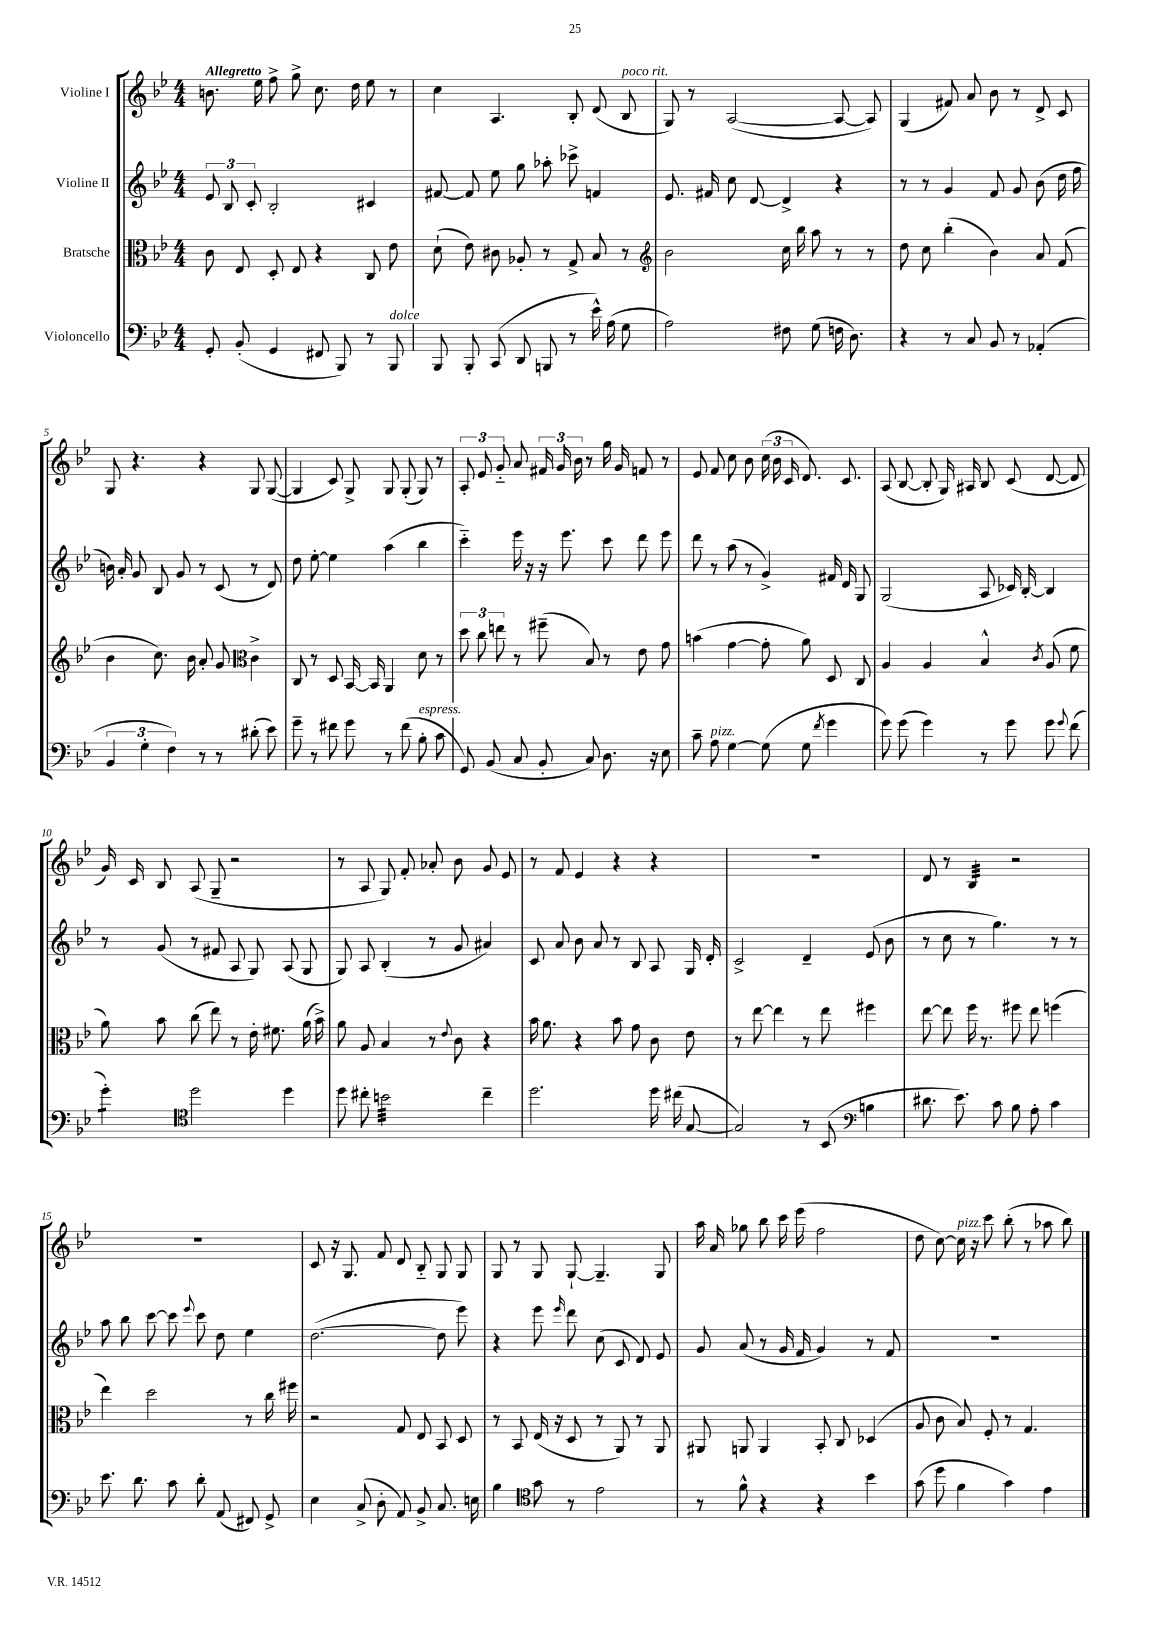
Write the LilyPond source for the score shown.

<<
\new StaffGroup <<
\new Staff = "s0" \with { instrumentName = "Violine I" } {
    \clef treble \key bes \major \numericTimeSignature \time 4/4 \tempo "Allegretto"
    \autoBeamOff b'8. ees''16 f''8-> g''8-> c''8. d''16 ees''8 r8 |
    c''4 a4. bes8-. d'8( bes8^\markup { \italic "poco rit." } |
    g8) r8 a2~( a8~ a8) |
    g4( fis'8) a'8 bes'8 r8 d'8-> c'8 |
    g8 r4. r4 g8 g8~( |
    g4 c'8) g8-> g8 g8-.( g8) r8 |
    \tuplet 3/2 { a8-. ees'8 g'8-_ } a'8 \tuplet 3/2 { fis'16 g'16 bes'16 } r8 g''16 g'16 f'8 r8 |
    ees'8 f'8 c''8 bes'8 \tuplet 3/2 { c''16( bes'16 c'16 } d'8.) c'8. |
    a8( bes8~ bes8-. g16) ais16 bes8 c'8( d'8~ d'8 |
    g'16) c'16 bes8 a8( g8-- r2 |
    r8 a8 g8) f'8-. aes'8-. bes'8 g'8 ees'8 |
    r8 f'8 ees'4 r4 r4 |
    R1 |
    d'8 r8 bes4:32 r2 |
    R1 |
    c'8 r16 g8. f'8 d'8 bes8-_ g8 g8 |
    g8 r8 g8 g8~-! g4.-- g8 |
    a''16 a'16 ges''8 bes''8 c'''16 ees'''16( f''2 |
    d''8 c''8~) c''16^\markup { \italic "pizz." } r16 c'''8 bes''8-.( r8 aes''8 bes''8) \bar "|." |
}
\new Staff = "s1" \with { instrumentName = "Violine II" } {
    \clef treble \key bes \major \numericTimeSignature \time 4/4
    \autoBeamOff \tuplet 3/2 { ees'8 bes8 c'8-. } bes2-. cis'4 |
    fis'8~ fis'8 ees''8 g''8 aes''8-. ces'''8-> f'4 |
    ees'8. fis'16 c''8 d'8~ d'4-> r4 |
    r8 r8 g'4 f'8 g'8 bes'8( d''16 f''16 |
    b'16) a'16-. g'8 bes8 g'8 r8 c'8( r8 d'8) |
    d''8 ees''8~-. ees''4 a''4( bes''4 |
    c'''4-_) ees'''16 r16 r16 ees'''8. c'''8 d'''8 ees'''8 |
    d'''8 r8 a''8( r8 g'4->) fis'16 d'16 g8 |
    g2( a8 ces'16) bes16~-. bes4 |
    r8 g'8( r8 fis'8 a8 g8) a8( g8 |
    g8) a8 bes4-.( r8 g'8 ais'4) |
    c'8 a'8 bes'8 a'8 r8 bes8 a8 g16 d'16-. |
    c'2-> d'4-- ees'8( bes'8 |
    r8 c''8 r8 g''4.) r8 r8 |
    a''8 bes''8 c'''8~ c'''8 \appoggiatura { ees'''8 } c'''8 d''8 ees''4 |
    d''2.~( d''8 ees'''8) |
    r4 ees'''8 \grace { ees'''16 } d'''8 c''8( c'8 d'8) ees'8 |
    g'8 a'8( r8 g'16 f'16 g'4) r8 f'8 |
    R1 \bar "|." |
}
\new Staff = "s2" \with { instrumentName = "Bratsche" } {
    \clef alto \key bes \major \numericTimeSignature \time 4/4
    \autoBeamOff c'8 ees8 d8-. ees8 r4 c8 ees'8 |
    d'8-!( ees'8) cis'8 aes8-. r8 g8-> bes8 r8 |
    \clef treble bes'2 c''16 bes''16 a''8 r8 r8 |
    d''8 c''8 bes''4-.( bes'4) a'8 f'8( |
    bes'4 c''8.) bes'16 a'8-. g'8 \clef alto c'4-> |
    c8 r8 d8 bes,16~ bes,16 a,4 d'8 r8 |
    \tuplet 3/2 { d''8 c''8 e''8 } r8 fis''8--( bes8) r8 ees'8 g'8 |
    b'4( g'4~ g'8-. a'8) d8 c8 |
    a4 a4 bes4-^ \acciaccatura { c'8 } a8( f'8 |
    a'8) bes'8 c''8( ees''8) r8 ees'16-. fis'8. a'16( bes'16->) |
    a'8 a8 bes4 r8 \appoggiatura { ees'8 } c'8 r4 |
    bes'16 a'8. r4 bes'8 g'8 c'8 ees'8 |
    r8 ees''8~ ees''4 r8 ees''8 fis''4 |
    ees''8~ ees''8 f''16 r8. fis''8 ees''8 f''4( |
    ees''4) d''2 r8 c''16 fis''16 |
    r2 g8 ees8 bes,8 d8 |
    r8 bes,8 ees16( r16 d8 r8 a,8) r8 a,8 |
    ais,8 a,8 a,4 bes,8-. c8 des4( |
    a8 c'8 bes8) f8-. r8 g4. \bar "|." |
}
\new Staff = "s3" \with { instrumentName = "Violoncello" } {
    \clef bass \key bes \major \numericTimeSignature \time 4/4
    \autoBeamOff g,8-. bes,8-.( g,4 fis,8 bes,,8) r8 bes,,8^\markup { \italic "dolce" } |
    bes,,8 bes,,8-. c,8( d,8 b,,8 r8 ees'16-^) a16( g8 |
    a2) fis8 g8( f16 d8.) |
    r4 r8 c8 bes,8 r8 aes,4-.( |
    \tuplet 3/2 { bes,4 g4-. f4) } r8 r8 dis'8-.( ees'8) |
    g'8-- r8 fis'8 g'8 r8 fis'8( bes8-.^\markup { \italic "espress." } c'8 |
    g,8) bes,8( c8 bes,8-. c8) d8. r16 ees8 |
    c'8-- a8^\markup { \italic "pizz." } g4~ g8( g8 \acciaccatura { f'8 } g'4 |
    g'8) g'8( g'4) r8 g'8 g'8 \appoggiatura { g'8 } f'8( |
    g'4:8-.) \clef tenor d''2 d''4 |
    d''8 cis''8-. b'2:32 cis''4-- |
    d''2. d''16 cis''16( g8~ |
    g2) r8 bes,8( \clef bass b4 |
    dis'8. ees'8.) c'8 bes8 a8-. c'4 |
    ees'8. d'8. c'8 d'8-. a,8( fis,8) g,8-> |
    ees4 c8->( d8-. a,8) bes,8-> c8. e16 |
    bes4 \clef tenor g'8 r8 ees'2 |
    r8 f'8-^ r4 r4 bes'4 |
    g'8( d''8 f'4 g'4) ees'4 \bar "|." |
}
>>
>>
